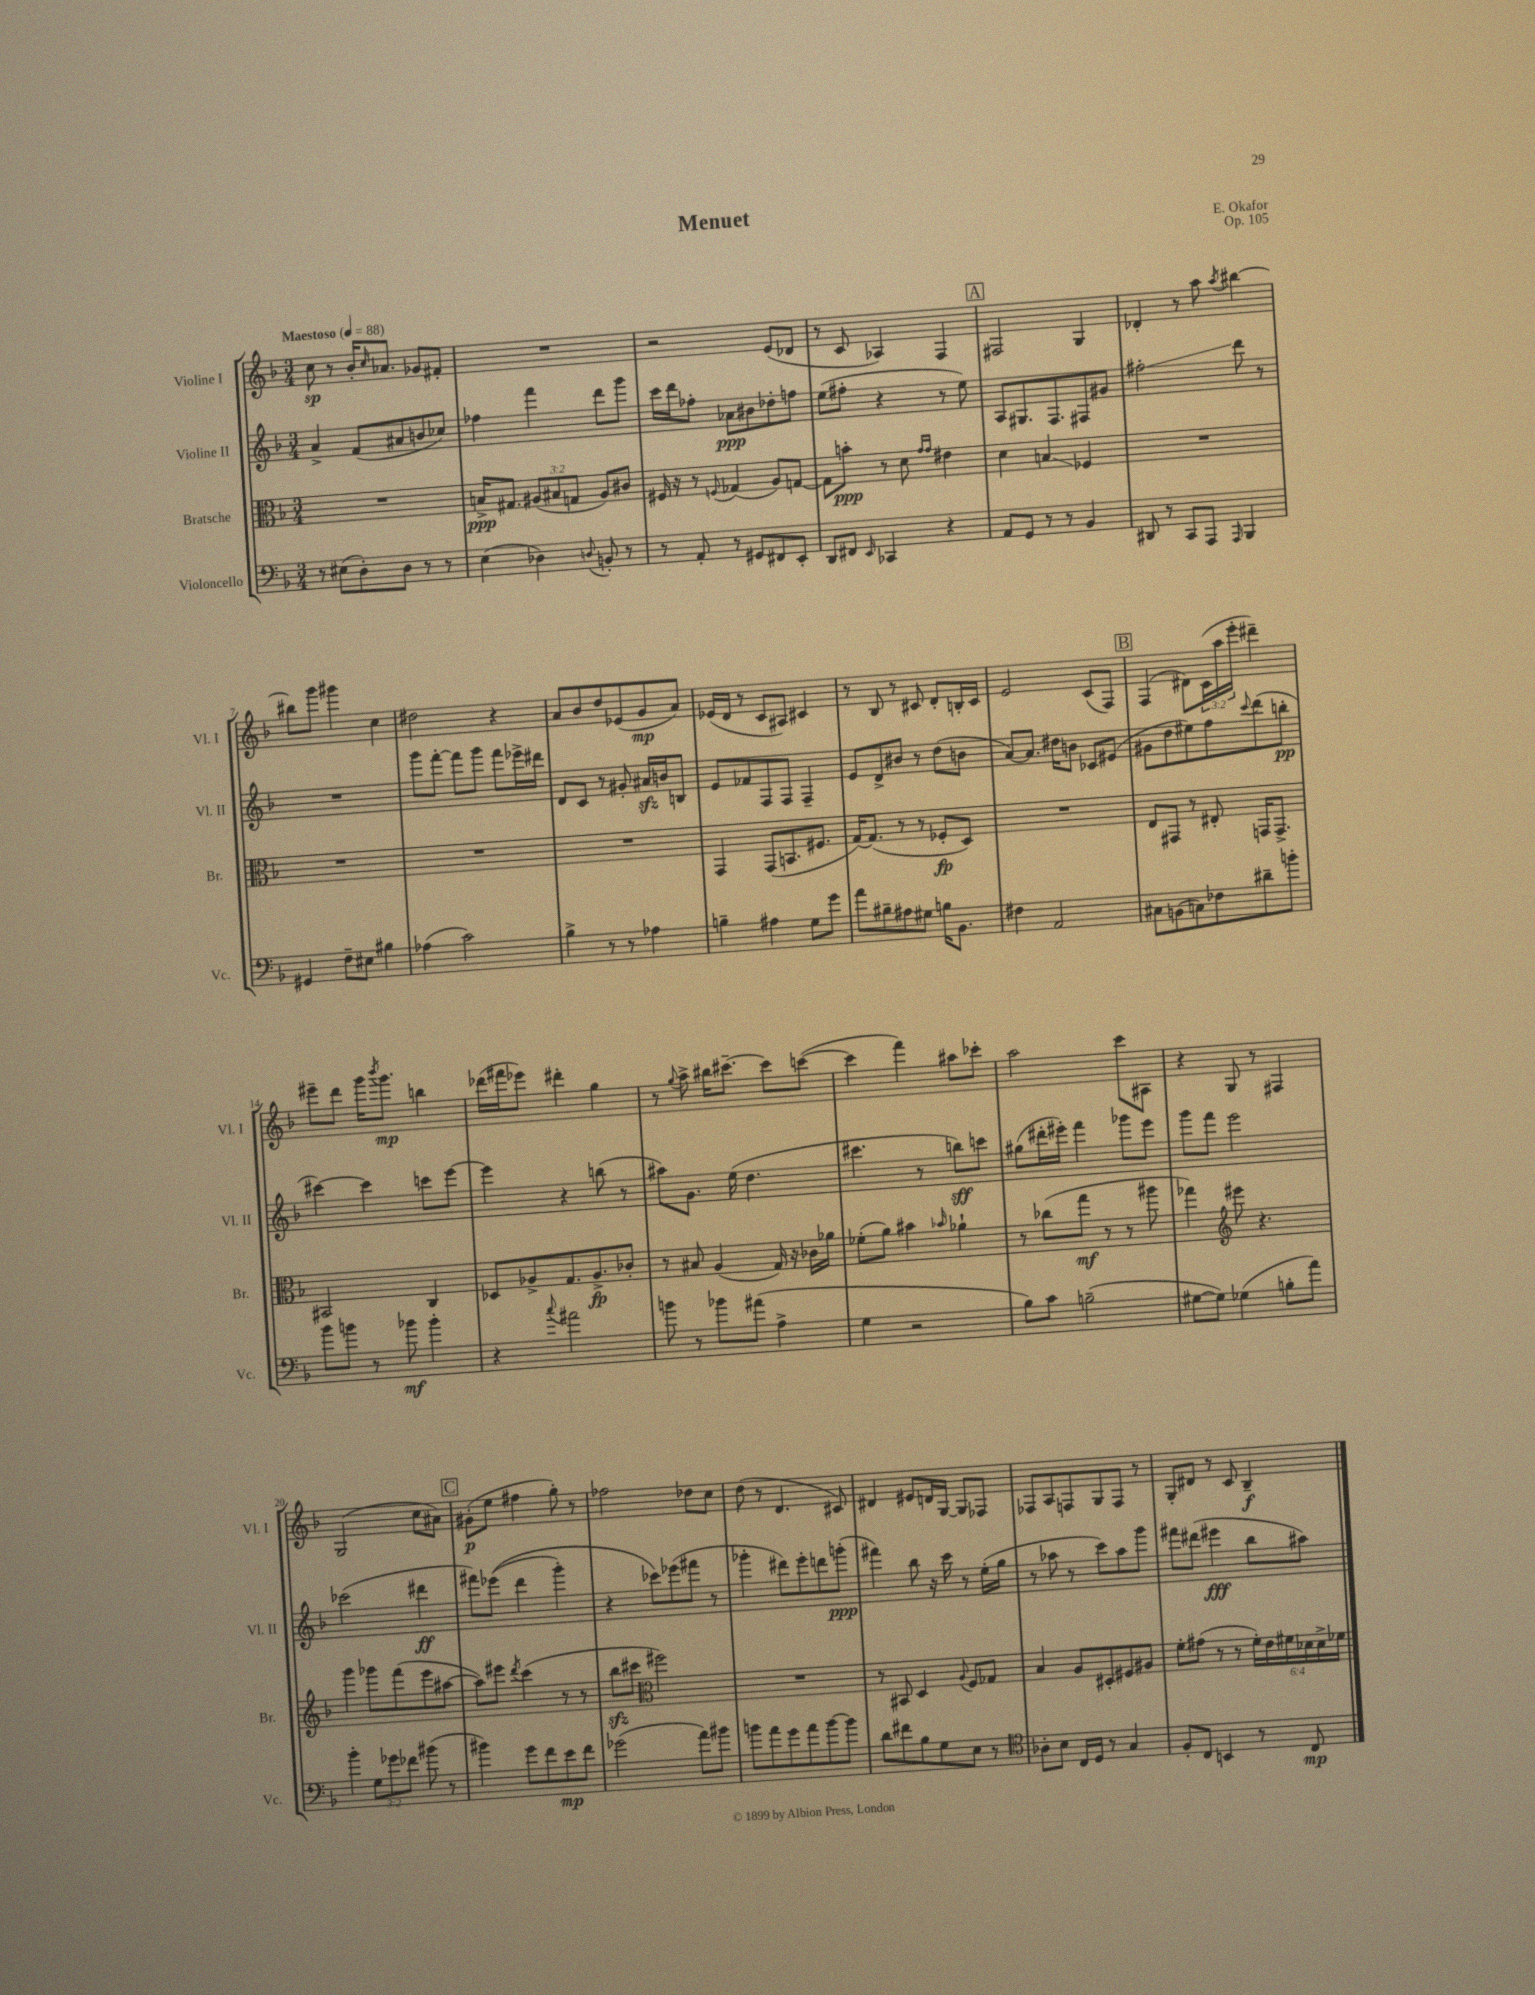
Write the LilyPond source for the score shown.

\header { title = "Menuet" composer = "E. Okafor" opus = "Op. 105" }
<<
\new StaffGroup <<
\new Staff = "s0" \with { instrumentName = "Violine I" shortInstrumentName = "Vl. I" } {
    \clef treble \key f \major \numericTimeSignature \time 3/4 \override Staff.TupletNumber.text = #tuplet-number::calc-fraction-text \tempo "Maestoso" 4 = 88
    c''8\sp r8 bes'16-. \grace { c''16 } aes'8. ges'8 fis'8-. |
    R2. |
    r2 e'8( des'8 |
    r8 c'8 aes4) f4 |
    \mark \markup { \box "A" } fis2 g4 |
    des'4-. r8 a''8 \acciaccatura { a''8 } bis''4~ |
    bis''8 g'''8 gis'''4 c''4 |
    dis''2 r4 |
    a'8 bes'8 d''8 ees'8( g'8\mp a'8) |
    ees'16( d'16 r8 c'8 ais8) cis'4 |
    r8 bes8 r8 cis'8 d'8-. b16-. cis'16 |
    e'2 c'8( f8) |
    \mark \markup { \box "B" } f4( dis'8) \tuplet 3/2 { c'16( a''16 e'''16-. } dis'''4--) |
    eis'''8-- d'''8 g'''16 \acciaccatura { bes'''8 } g'''8.\mp b''4 |
    des'''16( fis'''16 ees'''8) dis'''4-. g''4 |
    r8 \appoggiatura { g''8 } a''8-> bis''16 cis'''8.~-- cis'''8 c'''8~( |
    c'''4 f'''4) ais''8 ces'''8-. |
    a''2 c'''8 ais8 |
    r4 g8 r8 fis4 |
    g2( c''8 ais'8) |
    \mark \markup { \box "C" } gis'8-.\p( e''8 fis''4 g''8-.) r8 |
    fes''2 des''8 c''8 |
    d''8( r8 d'4. cis'8) |
    dis'4 eis'8 d'16 g16~ g8 fes8 |
    fes8 a8 f8 g8 f8 r8 |
    g8-. dis'8 r8 c'8 bes4--\f \bar "|." |
}
\new Staff = "s1" \with { instrumentName = "Violine II" shortInstrumentName = "Vl. II" } {
    \clef treble \key f \major \numericTimeSignature \time 3/4
    a'4-> f'8( ais'8 b'8 ces''8) |
    fes''4 f'''4 d'''8 g'''8 |
    c'''16 d'''16 fes''8-. aes'8\ppp bis'8 des''8-. f''8 |
    e''8( fis''8-. r4 r8 e''8) |
    \mark \markup { \box "A" } a8 gis8. f8. fis8 gis'8 |
    fis''2-.\glissando d'''8 r8 |
    R2. |
    g'''8 f'''8~-. f'''8 g'''8 f'''8 ees'''16-> dis'''16 |
    d'8 c'8 r8 gis'8-. ais'16\sfz b'16 b8 |
    e'8 fes'8 f8 f8 f4-- |
    e'8 d'8-> bis'8 r8 d''8( b'8 |
    a'8~) a'8. dis''16 b'8 ces'8 eis'8( |
    \mark \markup { \box "B" } gis'8 d''8 eis''8) f''8 \appoggiatura { c'''8 } d'''8( b''8-.\pp |
    cis'''4~) cis'''4 c'''8 e'''8~ |
    e'''4 r4 b''8( r8 |
    ais''8) g'8. e''16( d''4. |
    cis'''4. r8 b''8\sff) c'''8 |
    gis''8( dis'''16-. eis'''16-.) f'''4 ges'''8 eis'''8 |
    g'''8 f'''8 e'''2 |
    ces'''2( dis'''4\ff |
    \mark \markup { \box "C" } fis'''8) ees'''8(\( d'''4 g'''4-.) |
    r4 ces'''8\) ees'''8( fis'''8 r8 |
    ges'''4-. dis'''8) e'''8-. d'''8 g'''8-.\ppp( |
    fis'''4) bes''8 r16 c'''16 r8 e''16-.( g''16 |
    r8 aes''8 r8 c'''8) aes''8 g'''8 |
    fis'''8 dis'''8( eis'''4\fff bes''8 ais''8) \bar "|." |
}
\new Staff = "s2" \with { instrumentName = "Bratsche" shortInstrumentName = "Br." } {
    \clef alto \key f \major \numericTimeSignature \time 3/4 \override Staff.TupletNumber.text = #tuplet-number::calc-fraction-text
    R2. |
    b16->\ppp gis8. \tuplet 3/2 { ais8( bis8 g8 } ais8) cis'8 |
    fis16 r16 r8 \appoggiatura { f8 } ges4( a8) g8~ |
    g8 b'8-.\ppp r8 d'8 \grace { g'16 g'16 } eis'4 |
    \mark \markup { \box "A" } d'4 b4\glissando fes4 |
    R2. |
    R2. |
    R2. |
    R2. |
    g,4 g,8( b,8. fis8. |
    g16~) g8.( r8 r8 fes8-.\fp d8) |
    R2. |
    \mark \markup { \box "B" } e8 gis,8 r8 eis8-. g,16 g,8.-> |
    bis,2 c4 |
    des8 aes8-> g8. aes8.->\fp ces'8-. |
    r8 bis8 a4( g16) r16 ces'16 aes'16 |
    fes'8-.( a'8) bis'4 \grace { bes'16 } aes'4-! |
    r8 ces''8( g''8\mf r8 r8 ais''8 |
    ges''4) \clef treble eis'''8 r4. |
    g'''4 ges'''8 f'''8( e'''8 ais''8~ |
    \mark \markup { \box "C" } ais''8) eis'''8 \acciaccatura { d'''8 } c'''4( r8 r8 |
    bes''8\sfz cis'''8 \clef alto fis''2) |
    R2. |
    r8 bis,8 d4 \appoggiatura { a8 } f8 ges8 |
    bes4 a8 dis8-. fis8 ais8 |
    f'8-. gis'8( r8 r8 \tuplet 6/4 { f'16-.) e'16 fis'16 des'16 des'16-> fes'16 } \bar "|." |
}
\new Staff = "s3" \with { instrumentName = "Violoncello" shortInstrumentName = "Vc." } {
    \clef bass \key f \major \numericTimeSignature \time 3/4 \override Staff.TupletNumber.text = #tuplet-number::calc-fraction-text
    r8 eis8( d8-.) d8 r8 r8 |
    e4( des4) \appoggiatura { d8 } b,8-. r8 |
    r8 a,8-. r8 gis,8 fis,8 e,8-. |
    d,8 fis,8 \grace { e,16 } ces,4 r4 |
    \mark \markup { \box "A" } a,8 g,8 r8 r8 bes,4 |
    dis,8 r8 c,8 a,,8 \grace { a,,16 } bes,,4 |
    gis,4 f8-- eis8 bis4 |
    aes4( c'2) |
    bes4-> r8 r8 aes4 |
    b4-- ais4 g8 g'8 |
    a'8 bis8-- ais8 gis8 b16 bes,8. |
    fis4 a,2 |
    \mark \markup { \box "B" } cis8 b,8( c8) fes8 dis'8-- b'8-. |
    bes'8 b'8 r8 bes'8\mf bes'4-. |
    r4 \appoggiatura { c''8 } ais'2 |
    b'8 r8 bes'8 ais'8( a4-> |
    g4 r2 |
    bes8) c'8 b2--( |
    gis8~ gis8) ges4( b8-. a'8) |
    bes'4-. \tuplet 3/2 { g8 ges'8 fes'8 } bis'8( r8 |
    \mark \markup { \box "C" } bis'4) g'8 f'8 e'8\mp f'8 |
    ges'2( a'8) bis'8 |
    b'8 a'8 g'8 a'8 b'8~ b'8 |
    d'8 fis'8 bes8 g8 e8 r8 |
    \clef tenor aes8-. bes8 c16 d16 r8 g4 |
    f8-. c8 b,4 r8 c8\mp \bar "|." |
}
>>
>>
